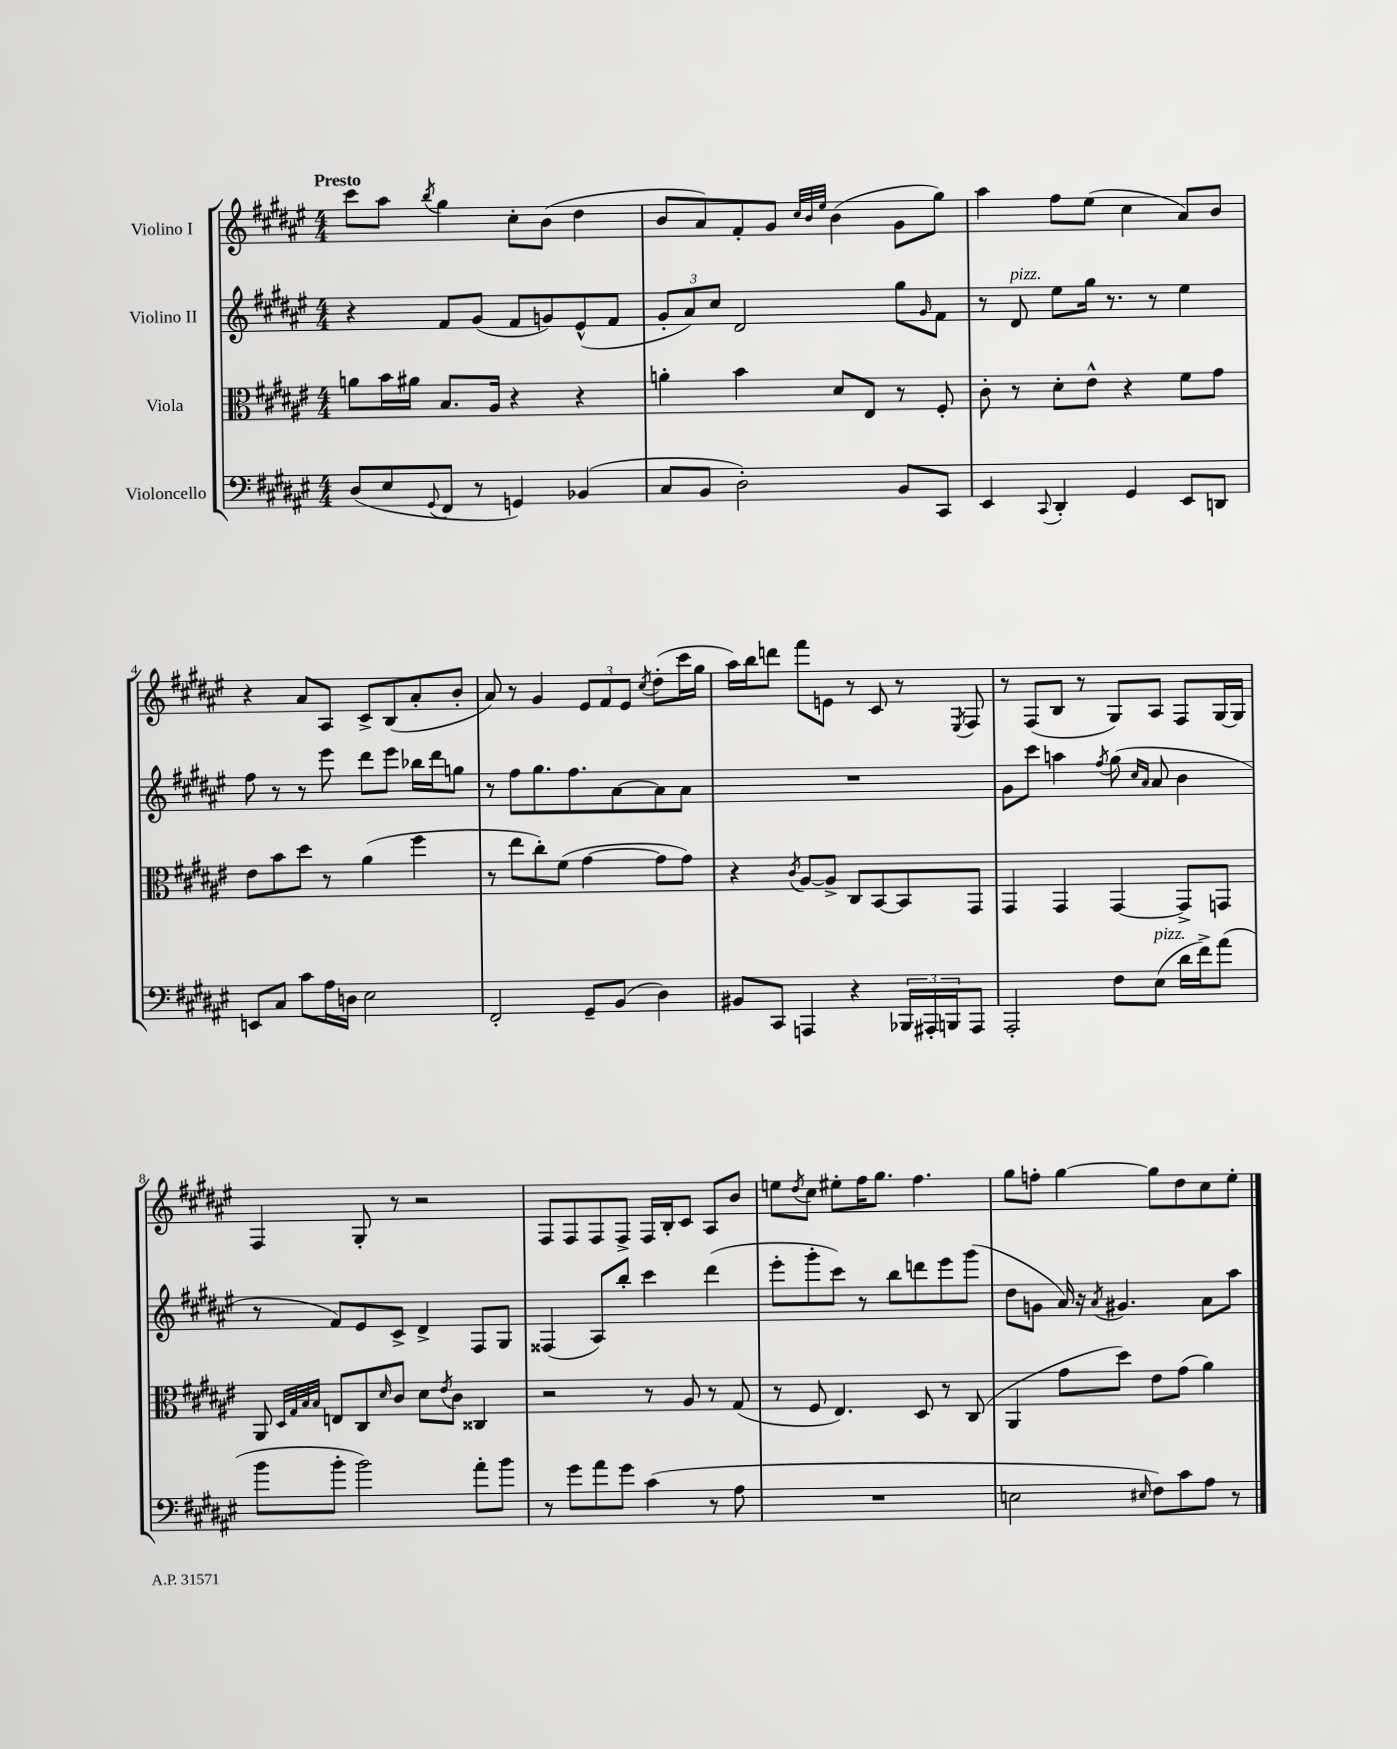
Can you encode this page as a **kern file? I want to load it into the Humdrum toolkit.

**kern	**kern	**kern	**kern
*part4	*part3	*part2	*part1
*staff4	*staff3	*staff2	*staff1
*I"Violoncello	*I"Viola	*I"Violino II	*I"Violino I
*clefF4	*clefC3	*clefG2	*clefG2
*k[f#c#g#d#a#e#]	*k[f#c#g#d#a#e#]	*k[f#c#g#d#a#e#]	*k[f#c#g#d#a#e#]
*M4/4	*M4/4	*M4/4	*M4/4
=1	=1	=1	=1
!	!	!	!LO:TX:a:B:t=Presto
(8D#/L	8an\L	4r	8ccc#\L
8E#/	16b\L	.	8aa#\J
.	16a#X\JJ	.	.
8qqGG#/	.	.	8qbb/
8FF#/J	8.B/L	8f#/L	4gg#\
8r	.	(8g#/J	.
.	16A#/Jk	.	.
4GGn/)	4r	8f#/L	8cc#'\L
.	.	8gn/)	(8b\J
(4BB-X/	4r	(8e#^^/	4dd#\
.	.	8f#/J	.
=2	=2	=2	=2
8C#/L	4an'\	12g#'/L	8b/L
.	.	12a#/)	.
8BB/J	.	.	8a#/)
.	.	12cc#/J	.
2D#'\)	4b\	2d#/	8f#'/
.	.	.	8g#/J
.	.	.	32qqcc#/LLL
.	.	.	32qqb/
.	.	.	32qqee#/JJJ
.	8d#/L	.	(4b\
.	8E#/J	.	.
8BB/L	8r	8gg#\L	8g#\L
.	.	16qqg#/	.
8CC#/J	8F#'/	8f#\J	8gg#\J)
=3	=3	=3	=3
4EE#/	8c#'\	8r	4aa#\
!	!	!LO:TX:a:i:t=pizz.	!
.	8r	8d#/	.
8qqCC#/	.	.	.
4DD#'/	8d#'\L	8ee#\L	8ff#\L
.	8e#^^\J	16gg#\Jk	(8ee#\J
.	.	8.r	.
4GG#/	4r	.	4cc#\
.	.	8r	.
8EE#/L	8f#\L	4ee#\	8a#/L)
8DDn/J	8g#\J	.	8b/J
!!LO:LB:g=z
=4	=4	=4	=4
8EEn/L	8e#\L	8ff#\	4r
8C#/J	8b\	8r	.
8c#\L	8dd#\J	8r	8a#/L
16A#\L	8r	8eee#\	8A#/J
16Dn\JJ	.	.	.
2E#\	(4a#\	8ddd#\L	8c#^/L
.	.	8eee#\J	(8B/
.	4ff#\	16bb-X\LL	8a#'/
.	.	16ddd#\J	.
.	.	8ggn\J	8b'/J
=5	=5	=5	=5
2FF#'/	8r	8r	8a#/)
.	8ee#\L	8ff#\L	8r
.	8cc#'\)	8.gg#\	4g#/
.	(8f#\J	.	.
.	.	8.ff#\	.
8GG#~/L	[4g#\	.	12e#/L
.	.	.	12f#/
(8BB/J	.	[8a#\	.
.	.	.	12e#/J
.	.	.	8qcc#/
4D#\)	8g#\L]	8a#\]	(8dd#'\L
.	8g#\J)	8a#\J	16ccc#\L
.	.	.	16gg#\JJ
=6	=6	=6	=6
8BB#X/L	4r	1r	16aa#\LL)
.	.	.	16bb\J
8CC#/J	.	.	8dddn\J
.	8qc#/	.	.
4AAAn/	[8A#/L	.	8fff#\L
.	8A#^/J]	.	8en\J
4r	8C#/L	.	8r
.	[8BB/	.	8c#/
24BBB-X/LL	8BB/]	.	8r
24AAA#X'/	.	.	.
24BBBn/J	.	.	.
.	.	.	8qE#/
8AAA#/J	8GG#/J	.	8F#/
=7	=7	=7	=7
2AAA#'/	4GG#/	8g#\L	8r
.	.	8ccc#\J	(8F#/L
.	4GG#/	4aan\	8B/J
.	.	.	8r
.	.	8qff#/	.
8F#\L	[4GG#/	(8gg#\	8G#/L)
.	.	16qqcc#/LL	.
.	.	16qqa#/JJ	.
!LO:TX:a:i:t=pizz.	!	!	!
(8E#\J	.	8a#/	8A#/J
16d#\LL	8GG#^/L]	4b\	8F#/L
16f#^\J)	.	.	.
(8a#\J	8GGn/J	.	[16G#/L
.	.	.	16G#/JJ]
!!LO:LB:g=z
=8	=8	=8	=8
8b\L	8AA#/	8r	4F#/
.	32qqD#/LLL	.	.
.	32qqG#/	.	.
.	32qqB/	.	.
.	32qqB/JJJ	.	.
8b'\J	8En/L	8f#/L)	.
2b\)	8C#/	8e#/	8G#'/
.	16qqd#/	.	.
.	8c#/J	8c#^/J	8r
.	8d#\L	4d#^/	2r
.	8qe#/	.	.
.	8c#\J	.	.
8a#'\L	4C##X/	8F#/L	.
8b\J	.	8G#/J	.
=9	=9	=9	=9
8r	2r	(4F##X/	8F#/L
8g#\L	.	.	8F#/
8a#\	.	8A#/L)	8F#/
8g#\J	.	8bb'/J	8F#^/J
(4c#\	8r	4ccc#\	16F#/LL
.	.	.	16B'/J
.	8A#/	.	8c#/J
8r	8r	(4ddd#\	8A#/L
8A#\	(8G#/	.	8b/J
=10	=10	=10	=10
1r	8r	8eee#'\L	8een\L
.	.	.	8qdd#/
.	8F#/	8ggg#'\	8cc#\J
.	4.E#/)	8ccc#\J)	8ee#X'\L
.	.	8r	16ff#\K
.	.	.	8.gg#\J
.	.	8bb\L	.
.	8D#/	8dddn\	4.ff#\
.	8r	8eee#\	.
.	(8C#/	(8ggg#\J	.
=11	=11	=11	=11
2En\	4AA#/	8dd#\L	8gg#\L
.	.	8gn\J	8ffn'\J
.	8g#\L	16a#/)	[4gg#\
.	.	16r	.
.	.	8qa#/	.
.	8dd#\J)	4.g#X/	.
16qqE#X/	.	.	.
8F#\L)	8e#\L	.	8gg#\L]
8c#\	(8g#\J	.	8dd#\
8A#\J	4a#\)	8a#\L	8cc#\
8r	.	8aa#\J	8ee#'\J
==	==	==	==
*-	*-	*-	*-
